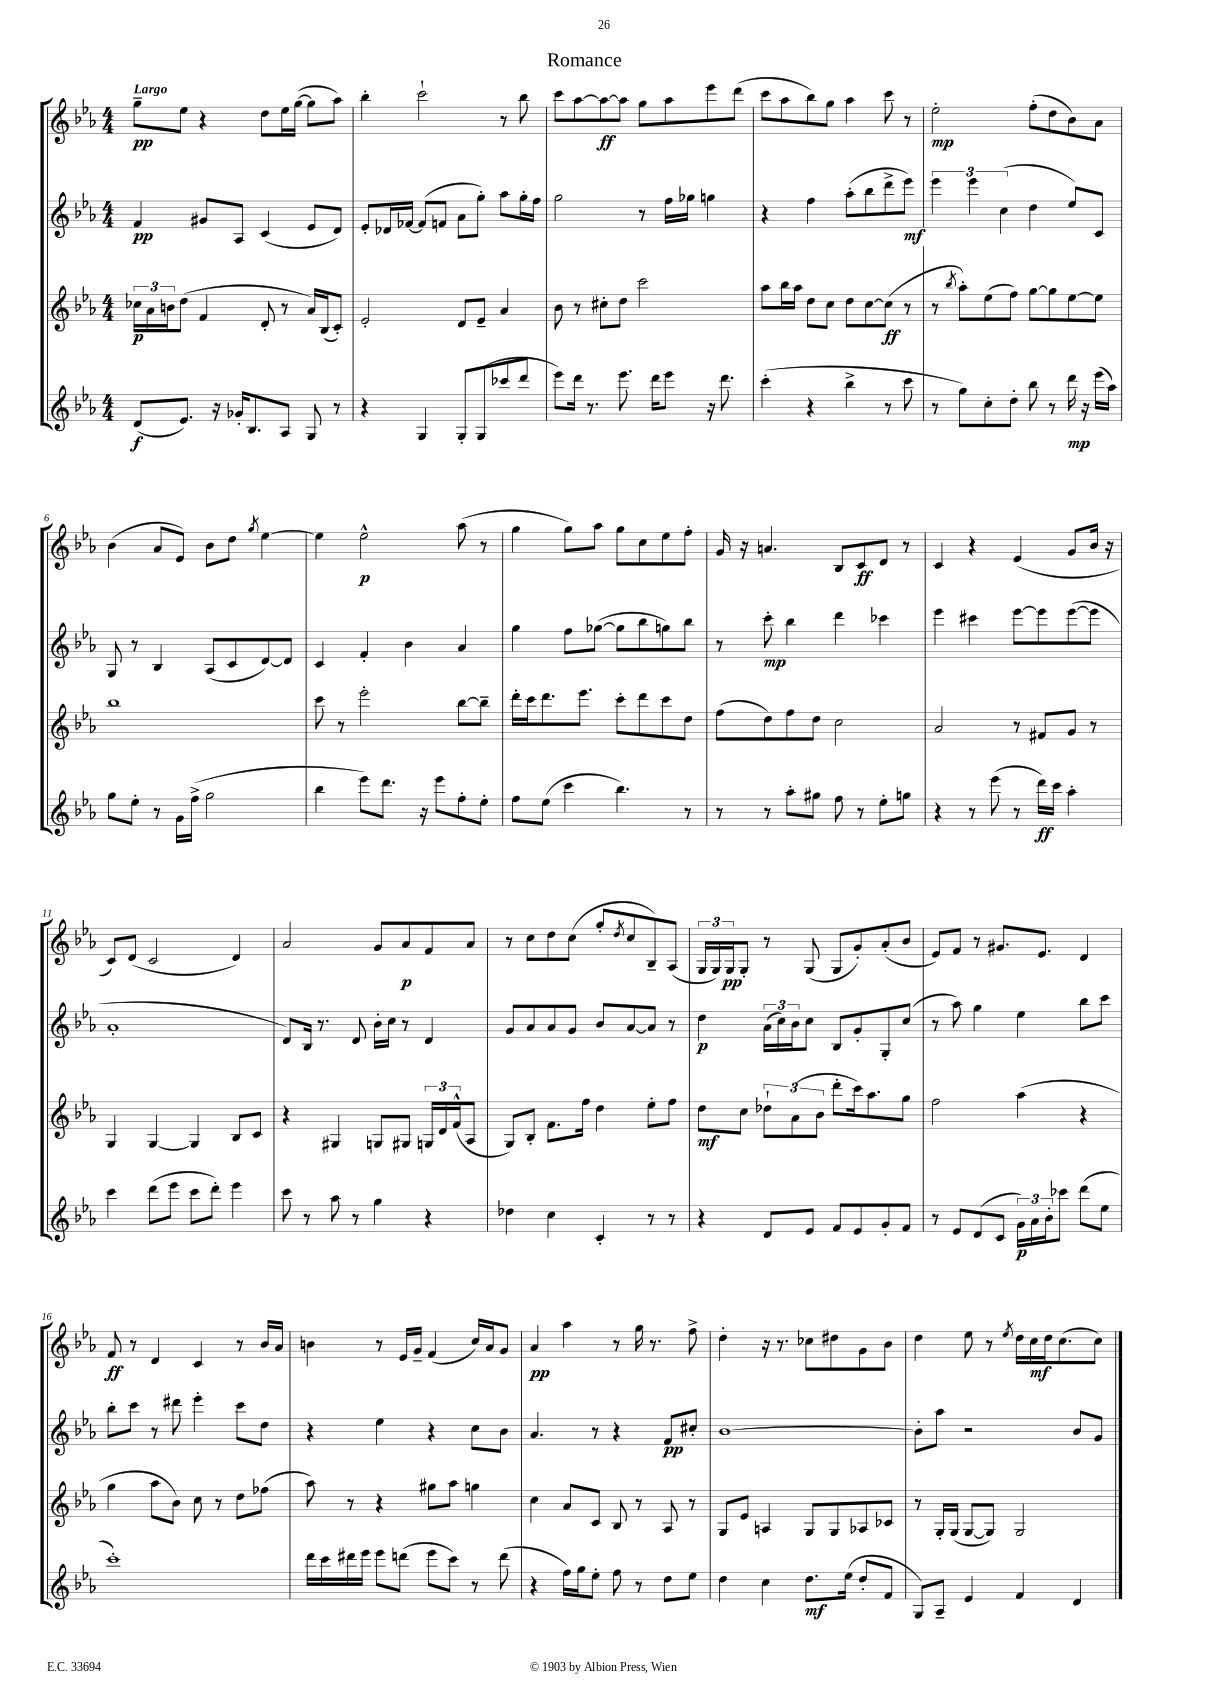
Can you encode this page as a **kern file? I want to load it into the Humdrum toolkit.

**kern	**kern	**kern	**kern
*staff4	*staff3	*staff2	*staff1
*clefG2	*clefG2	*clefG2	*clefG2
*k[b-e-a-]	*k[b-e-a-]	*k[b-e-a-]	*k[b-e-a-]
*M4/4	*M4/4	*M4/4	*M4/4
(8d	24cc-	4f	8gg~
.	24a-	.	.
.	24b	.	.
8.e-)	(8dd	.	8ee-
.	4f	8g#	4r
16r	.	.	.
16g-'	.	8A-	.
8.B-	.	.	.
.	8d'	(4c	8dd
8A-	8r	.	16ee-
.	.	.	([16gg
8G	16a-)	8e-	8gg]
.	(16B-	.	.
8r	8c')	8d)	8aa-)
=	=	=	=
4r	2e-'	8e-'	4bb-'
.	.	16d-	.
.	.	[16f-	.
4G	.	(8f-]	2ccc`
.	.	8f	.
8G'	8d	8a-	.
(8G	8e-~	8gg')	.
8ccc-	4a-	8aa-	8r
8ddd	.	16gg'	8bb-
.	.	16ff	.
=	=	=	=
8eee-)	8b-	2gg	8ccc
16ddd	8r	.	[8aa-
8.r	.	.	.
.	8cc#'	.	8aa-_
8.eee-	8dd	.	8aa-]
.	2ccc	8r	8gg
16ddd	.	.	.
8eee-	.	16ff	8aa-
.	.	16gg-	.
16r	.	4gg	8eee-
8.ddd	.	.	.
.	.	.	(8ddd
=	=	=	=
(4ccc'	8aa-	4r	8ccc
.	16bb-	.	8aa-
.	16aa-	.	.
4r	8dd	4ff	8bb-)
.	8cc	.	8gg
4bb-^	8dd	(8aa-'	4aa-
.	[8cc	8bb-	.
8r	(8cc]	8ddd^	8ccc
8ccc	8r	8eee-)	8r
=	=	=	=
8r	8r	6eee-	2ee-'
.	8qbb-	.	.
8gg)	8aa-')	.	.
.	.	6eee-	.
8cc'	(8ee-	.	.
.	.	(6cc	.
8dd'	8ff)	.	.
8bb-	[8gg	4dd	(8ff'
8r	8gg]	.	8dd
16ddd	[8ee-	8ee-)	8b-)
16r	.	.	.
(16eee-	8ee-]	8c	8a-
16aa-)	.	.	.
=	=	=	=
8gg	1bb-	8G	(4b-
8ee-'	.	8r	.
8r	.	4B-	8a-
16g	.	.	8e-)
(16ff^	.	.	.
2gg	.	(8A-	8b-
.	.	8c	8dd
.	.	.	8qgg
.	.	[8d)	[4ee-
.	.	8d]	.
=	=	=	=
4bb-	8ccc	4c	4ee-]
.	8r	.	.
8eee-)	2eee-'	4f'	2ee-^^
8.ddd	.	.	.
.	.	4b-	.
16r	.	.	.
8eee-	.	.	.
8ff'	[8bb-	4a-	(8aa-
8ee-'	8bb-~]	.	8r
=	=	=	=
8ff	16ddd'	4gg	4gg
.	16ccc	.	.
(8ee-	8.ddd	.	.
4ccc	.	8ff	8gg)
.	8.eee-	.	.
.	.	([8gg-	8aa-
4.bb-)	8ccc'	8gg-]	8gg
.	8ddd	8bb-	8cc
.	8ccc	8gg)	8ee-
8r	8dd	8bb-	8ff'
=	=	=	=
8r	(8ff	8r	16g
.	.	.	16r
8r	8dd)	8ccc'	4.a
8aa-'	8ff	4bb-	.
8gg#	8dd	.	.
8ff	2cc	4ddd	8B-
8r	.	.	8c
8ee-'	.	4ccc-	8d
8gg	.	.	8r
=	=	=	=
4r	2a-	4eee-	4c
8r	.	4ccc#	4r
(8eee-	.	.	.
8r	8r	[8eee-	(4e-
16ddd)	8f#	8eee-]	.
16ccc	.	.	.
4aa-'	8g	([8eee-	8g
.	8r	8eee-]	16b-
.	.	.	16r
=	=	=	=
4ccc	4G	1a-'	8c)
.	.	.	(8d
(8ddd	[4G	.	2c
8eee-	.	.	.
8ccc	4G]	.	.
8ddd')	.	.	.
4eee-	8B-	.	4d)
.	8c	.	.
=	=	=	=
8ccc	4r	8d)	2a-
8r	.	16B-	.
.	.	8.r	.
8aa-	4G#	.	.
8r	.	8d	.
4gg	8G	16b-'	8g
.	.	16cc	.
.	8G#	8r	8a-
4r	24G	4d	8f
.	24d	.	.
.	(24f^^	.	.
.	8A-	.	8a-
=	=	=	=
4dd-	8G)	8g	8r
.	8B-'	8a-	8cc
4cc	8.f	8a-	8dd
.	.	8g	(8cc
.	16ff	.	.
4c'	4dd	8b-	8gg'
.	.	.	8qdd
.	.	[8a-	8cc
8r	8ee-'	8a-]	8B-~)
8r	8ff	8r	(8A-
=	=	=	=
4r	8dd	4dd	24G
.	.	.	24G)
.	.	.	24G
.	8cc	.	8G'
8d	12dd-`	(24a-	8r
.	.	24cc)	.
.	(12a-	24b-	.
8e-	.	8cc	(8G
.	12b-	.	.
8f	8ddd'	8B-	8G
8e-	16ccc)	8g'	8g')
.	8.aa-	.	.
8g'	.	8G'	(8a-'
8f	8gg	(8cc	8b-
=	=	=	=
8r	2ff	8r	8e-)
8e-	.	8aa-)	8f
(8d	.	4gg	8r
8c	.	.	8.g#
24g)	(4aa-	4ee-	.
24a-	.	.	.
.	.	.	8.e-
24b-'	.	.	.
8ccc-	.	.	.
(8ddd	4r	8bb-	4d
8ee-	.	8ccc	.
=	=	=	=
1ccc')	4gg	8bb-'	8f
.	.	8ccc	8r
.	8aa-	8r	4d
.	8b-)	8ddd#	.
.	8cc	4eee-'	4c
.	8r	.	.
.	8dd	8ccc	8r
.	(8ff-	8dd	16b-
.	.	.	16a-
=	=	=	=
16ddd	8aa-)	4r	4b
16ccc	.	.	.
16ddd#	8r	.	.
16eee-	.	.	.
8eee-	4r	4ee-	8r
(8ddd	.	.	16e-
.	.	.	16g~
8eee-	8gg#	4r	(4f
8ccc)	8aa-	.	.
8r	4gg	8cc	16cc)
.	.	.	16a-
(8ddd	.	8b-	8g
=	=	=	=
4r	4cc	4.a-	4a-
16ff)	8a-	.	4aa-
16gg	.	.	.
8ee-'	8c	8r	.
8ff	8B-	4r	8r
8r	8r	.	16gg
.	.	.	8.r
8dd	8A-	8f	.
8ee-	8r	8cc#'	8ff^
=	=	=	=
4dd	8G	[1b-	4dd'
.	8e-	.	.
4cc	4A	.	16r
.	.	.	8.r
8.dd	8G	.	8cc-
.	8G	.	8dd#
(16ee-	.	.	.
8dd'	8A-	.	8g
8f	8c-	.	8b-
=	=	=	=
8G)	8r	8b-']	4dd
8A-~	16G'	8aa-	.
.	(16G	.	.
4e-	[8G	2r	8ee-
.	8G])	.	8r
.	.	.	8qee-
4f	2G	.	16dd
.	.	.	16cc
.	.	.	16dd
.	.	.	(8.cc
4d	.	8b-	.
.	.	8g	8cc)
==	==	==	==
*-	*-	*-	*-
